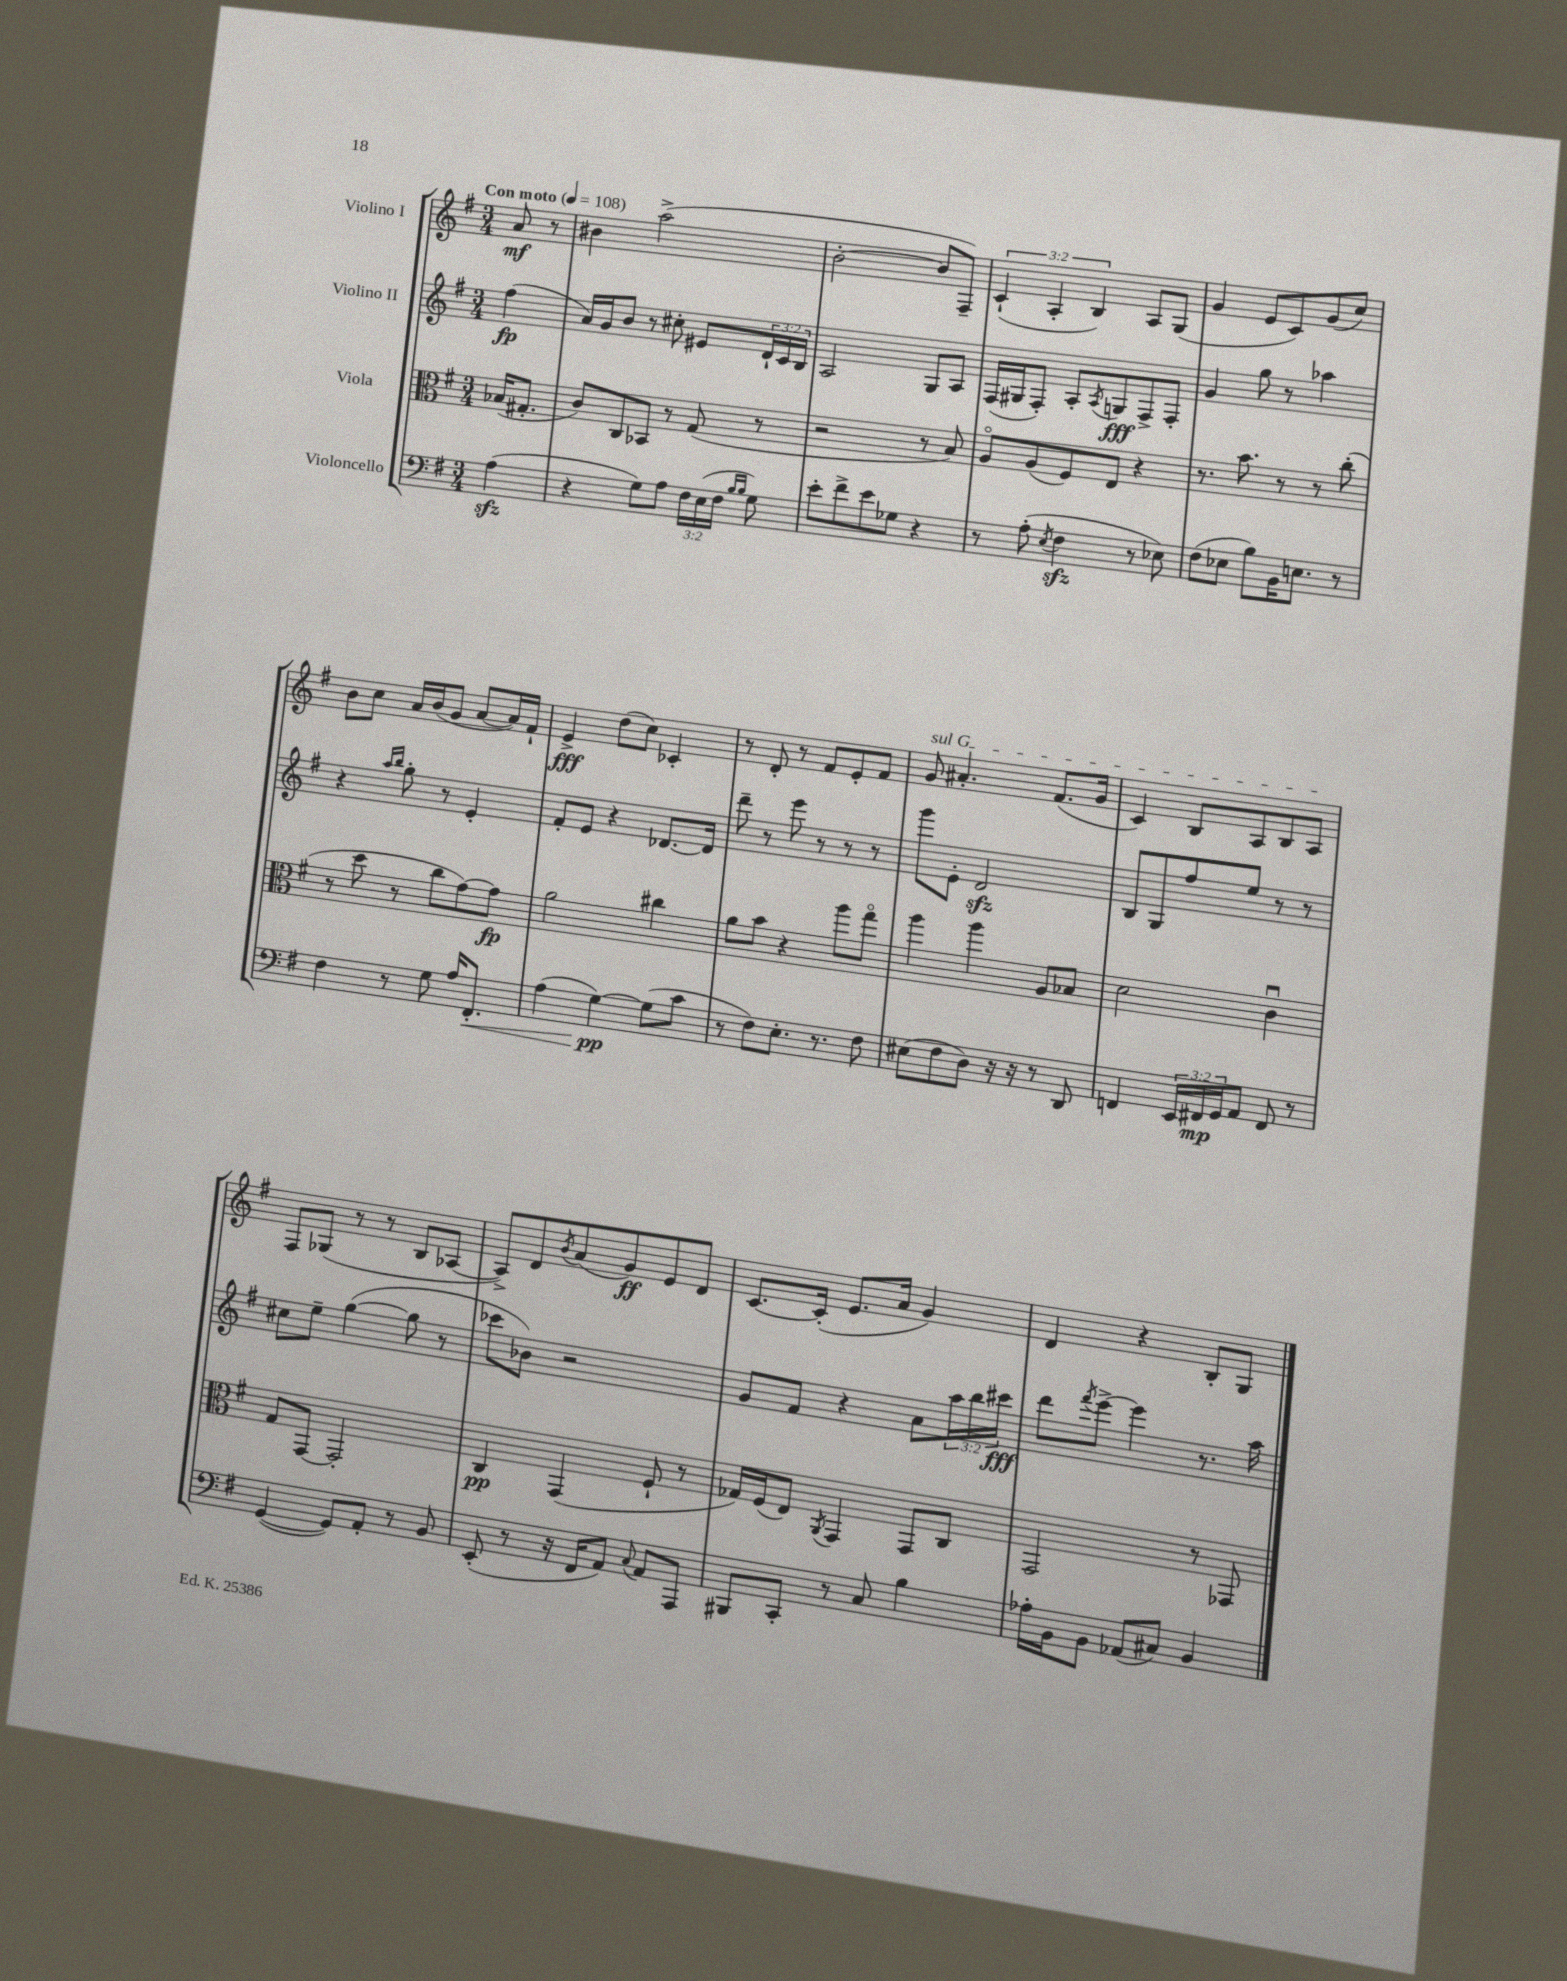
<<
\new StaffGroup <<
\new Staff = "s0" \with { instrumentName = "Violino I" } {
    \clef treble \key g \major \numericTimeSignature \time 3/4 \override Staff.TupletNumber.text = #tuplet-number::calc-fraction-text \partial 4 \tempo "Con moto" 4 = 108
    a'8\mf r8 |
    bis'4 a''2->( |
    b'2~-. b'8 fis8--) |
    \tuplet 3/2 { c'4-!( a4-. b4) } a8 g8( |
    g'4 e'8 c'8) g'8( c''8) |
    b'8 c''8 a'16 b'16( g'8 a'8~ a'16) fis'16-! |
    e'4->\fff d''8( c''8) ces'4-. |
    r8 d'8-. r8 fis'8 e'8-. fis'8 |
    \once \override TextSpanner.bound-details.left.text = \markup { \italic "sul G" } g'8\startTextSpan ais'4.-. fis'8.( g'16 |
    c'4) b8 a8 b8 a8\stopTextSpan |
    fis8 ges8( r8 r8 b8 aes8~ |
    aes8->) d'8 \acciaccatura { b'8 } a'8( g'8\ff) e'8 d'8 |
    c'8.~ c'16-.( e'8. a'16 g'4) |
    d'4 r4 b8-. g8 \bar "|." |
}
\new Staff = "s1" \with { instrumentName = "Violino II" } {
    \clef treble \key g \major \numericTimeSignature \time 3/4 \override Staff.TupletNumber.text = #tuplet-number::calc-fraction-text \partial 4
    fis''4\fp( |
    a'16) g'16 b'8 r8 cis''8-. eis'8 \tuplet 3/2 { d'16-! c'16 b16 } |
    a2 g8 a8 |
    fis16( gis16 fis8-.) a8-. \acciaccatura { a8 } g8\fff fis8-> fis8-. |
    g'4 g''8 r8 aes''4 |
    r4 \grace { a''16 b''16 } g''8-. r8 e'4-. |
    fis'8-. e'8 r4 des'8.~ des'16 |
    d'''8-- r8 e'''8 r8 r8 r8 |
    g'''8 e'8-. d'2\sfz |
    b8 g8 fis''8 e''8 r8 r8 |
    cis''8 e''8-- g''4~( g''8 r8 |
    ces'''8 bes'8) r2 |
    g'8 fis'8 r4 a'8 \tuplet 3/2 { a''16 b''16 cis'''16\fff } |
    d'''8 \acciaccatura { fis'''8 } e'''8~-> e'''4 r8. a''16 \bar "|." |
}
\new Staff = "s2" \with { instrumentName = "Viola" } {
    \clef alto \key g \major \numericTimeSignature \time 3/4 \partial 4
    bes16( gis8.-. |
    c'8) c8 bes,8 r8 g8( r8 |
    r2 r8 b8) |
    a8\flageolet a8( fis8) e8 r4 |
    r8. b'8. r8 r8 c''8-.( |
    r8 d''8 r8 c''8 g'8~) g'8\fp |
    a'2 cis''4 |
    a'8 b'8 r4 a''8 g''8\flageolet |
    a''4 a''4 a8 bes8 |
    d'2 c'4\downbow |
    g8 g,8~ g,2-. |
    c4\pp g,4( fis8-! r8 |
    ges16) fis16( e8) \acciaccatura { a,8 } g,4 g,8 c8 |
    g,2 r8 ges,8 \bar "|." |
}
\new Staff = "s3" \with { instrumentName = "Violoncello" } {
    \clef bass \key g \major \numericTimeSignature \time 3/4 \override Staff.TupletNumber.text = #tuplet-number::calc-fraction-text \partial 4
    a4\sfz( |
    r4 g8) a8 \tuplet 3/2 { fis16 e16( fis16 } \grace { b16 b16 } g8) |
    e'8-. fis'8-> e'8 ges8 r4 |
    r8 a8-.( \acciaccatura { e8 } fis4\sfz r8 ees8) |
    fis8( ees8 b8) b,16 e8. r8 |
    fis4 r8 g8 a16 fis,8.-.\< |
    a4( g4~\pp\!) g8( c'8 |
    r8 fis8) e8.-. r8. fis8 |
    eis8( fis8 d8) r16 r16 r8 d,8 |
    f,4 \tuplet 3/2 { e,16 fis,16\mp g,16 } a,8 fis,8 r8 |
    g,4~( g,8) a,8-. r8 b,8 |
    e,8-.( r8 r16 fis,16 a,8) \appoggiatura { c8 } a,8 a,,8 |
    bis,,8 c,8-. r8 c8 b4 |
    aes16-. b,16 b,8 aes,8( cis8) b,4 \bar "|." |
}
>>
>>
\layout { \context { \Score \remove "Bar_number_engraver" } }
